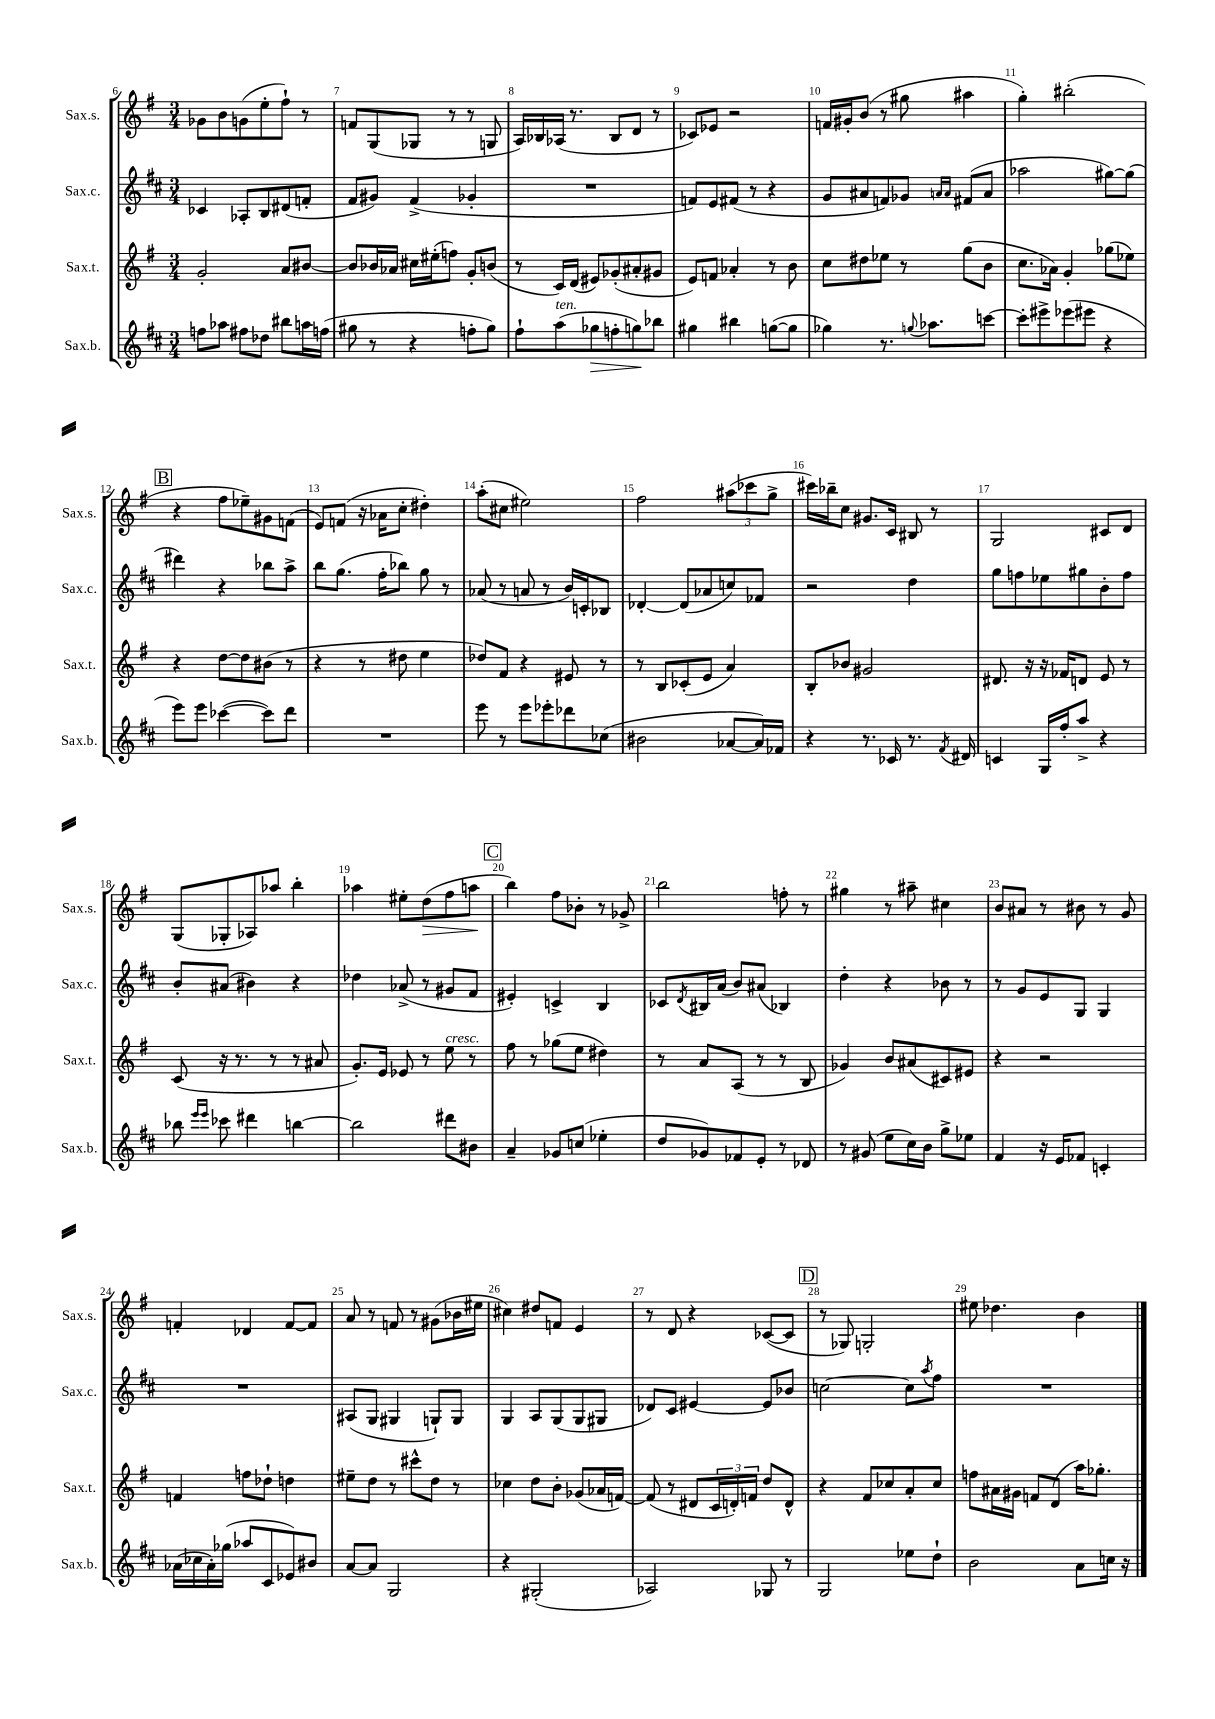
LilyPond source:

<<
\new StaffGroup <<
\new Staff = "s0" \with { instrumentName = "Sax.s." shortInstrumentName = "Sax.s." } {
    \clef treble \key g \major \numericTimeSignature \time 3/4
    ges'8 b'8 g'8( e''8-. fis''8-!) r8 |
    f'8 g8( ges8 r8 r8 g8 |
    a16) bes16 aes16( r8. bes8 d'8 r8 |
    ces'8) ees'8 r2 |
    f'16 gis'16-. b'8( r8 gis''8 ais''4 |
    g''4-.) bis''2-.( |
    \mark \markup { \box "B" } r4 fis''8 ees''8--) gis'8 f'8( |
    e'8) f'8( r16 aes'16 c''8-. dis''4-.) |
    a''8-.( cis''8 eis''2) |
    fis''2 \tuplet 3/2 { ais''8( ces'''8 g''8-> } |
    cis'''16) bes''16-- c''8 gis'8. c'16 bis8 r8 |
    g2 cis'8 d'8 |
    g8( ges8-. aes8) aes''8 b''4-. |
    aes''4 eis''8-. d''8\>( fis''8 a''8\! |
    \mark \markup { \box "C" } b''4) fis''8 bes'8-. r8 ges'8-> |
    b''2 f''8-. r8 |
    gis''4 r8 ais''8-- cis''4 |
    b'8 ais'8 r8 bis'8 r8 g'8 |
    f'4-. des'4 f'8~ f'8 |
    a'8 r8 f'8 r8 gis'8( bes'16 eis''16 |
    cis''4) dis''8 f'8 e'4 |
    r8 d'8 r4 ces'8~( ces'8 |
    \mark \markup { \box "D" } r8 ges8) g2-. |
    eis''8 des''4. b'4 \bar "|." |
}
\new Staff = "s1" \with { instrumentName = "Sax.c." shortInstrumentName = "Sax.c." } {
    \clef treble \key d \major \numericTimeSignature \time 3/4
    ces'4 aes8-. b8 dis'8( f'8-. |
    fis'8 gis'8) fis'4->( ges'4-. |
    R2. |
    f'8) e'8 fis'8( r8 r4 |
    g'8 ais'8 f'8) ges'8 \grace { a'16 a'16 } fis'8( a'8 |
    aes''2 gis''8~) gis''8( |
    \mark \markup { \box "B" } dis'''4) r4 bes''8 a''8-> |
    b''8 g''8.( fis''16-. bes''8) g''8 r8 |
    aes'8( r8 a'8 r8 b'16) c'16-. bes8 |
    des'4~-. des'8( aes'8 c''8) fes'8 |
    r2 d''4 |
    g''8 f''8 ees''8 gis''8 b'8-. f''8 |
    b'8-. ais'8( bis'4) r4 |
    des''4 aes'8->( r8 gis'8 fis'8 |
    \mark \markup { \box "C" } eis'4-.) c'4-> b4 |
    ces'8 \acciaccatura { d'8 } bis16 a'16( b'8) ais'8( bes4) |
    d''4-. r4 bes'8 r8 |
    r8 g'8 e'8 g8 g4 |
    R2. |
    ais8( g8 gis4 g8-!) g8 |
    g4 a8 g8( g8 gis8 |
    des'8) cis'8 eis'4~ eis'8 bes'8 |
    \mark \markup { \box "D" } c''2~ c''8 \acciaccatura { a''8 } fis''8 |
    R2. \bar "|." |
}
\new Staff = "s2" \with { instrumentName = "Sax.t." shortInstrumentName = "Sax.t." } {
    \clef treble \key g \major \numericTimeSignature \time 3/4
    g'2-. a'8 bis'8~ |
    bis'8 bes'16 aes'16 cis''16 eis''16-.( f''8) g'8-. b'8( |
    r8 c'16) d'16( eis'8) ges'8-.( ais'8-. gis'8 |
    e'8) f'8 aes'4-. r8 b'8 |
    c''8 dis''8 ees''8 r8 g''8( b'8 |
    c''8. aes'16) g'4-. ges''8( ees''8) |
    \mark \markup { \box "B" } r4 d''8~ d''8 bis'8( r8 |
    r4 r8 dis''8 e''4 |
    des''8) fis'8 r4 eis'8 r8 |
    r8 b8 ces'8-.( e'8 a'4) |
    b8-. bes'8 gis'2 |
    dis'8. r16 r16 fes'16 d'8 e'8 r8 |
    c'8( r16 r8. r8 r8 ais'8 |
    g'8.-.) e'16 ees'8 r8 e''8^\markup { \italic "cresc." } r8 |
    \mark \markup { \box "C" } fis''8 r8 ges''8( e''8 dis''4) |
    r8 a'8 a8( r8 r8 b8 |
    ges'4) b'8 ais'8( cis'8) eis'8 |
    r4 r2 |
    f'4 f''8 des''8-! d''4 |
    eis''8-- d''8 r8 cis'''8-^ d''8 r8 |
    ces''4 d''8 b'8-. ges'8( aes'16 f'16~) |
    f'8( r8 dis'8 \tuplet 3/2 { c'16 d'16-.) f'16 } d''8 d'8-^ |
    \mark \markup { \box "D" } r4 fis'8 ces''8 a'8-. ces''8 |
    f''8 ais'16 gis'16 f'8 d'8( a''16) ges''8.-. \bar "|." |
}
\new Staff = "s3" \with { instrumentName = "Sax.b." shortInstrumentName = "Sax.b." } {
    \clef treble \key d \major \numericTimeSignature \time 3/4
    f''8 aes''8 fis''8 des''8 bis''8 a''16 f''16( |
    gis''8 r8 r4 f''8-. gis''8) |
    fis''8-! a''8^\markup { \italic "ten." }( ges''8\> f''8-. g''8\!) bes''8 |
    gis''4 bis''4 g''8~( g''8 |
    ges''4) r8. \appoggiatura { g''8 } aes''8. c'''8~ |
    c'''8-. eis'''8-> ees'''8( eis'''8 r4 |
    \mark \markup { \box "B" } e'''8) e'''8 ces'''4~( ces'''8) d'''8 |
    R2. |
    e'''8 r8 e'''8 ees'''8-. des'''8 ces''8( |
    bis'2 aes'8~ aes'16) fes'16 |
    r4 r8. ces'16 r8. \acciaccatura { fis'8 } dis'16 |
    c'4 g16 fis''16-. a''8-> r4 |
    bes''8 \grace { e'''16 e'''16 } ces'''8 dis'''4 b''4~ |
    b''2 dis'''8 bis'8 |
    \mark \markup { \box "C" } a'4-- ges'8 c''8( ees''4-. |
    d''8 ges'8) fes'8 e'8-. r8 des'8 |
    r8 gis'8( e''8 cis''16) b'16 g''8-> ees''8 |
    fis'4 r16 e'16 fes'8 c'4-. |
    aes'16( ces''16 aes'16-.) ges''16( aes''8 cis'8 ees'8) bis'8 |
    a'8~ a'8 g2 |
    r4 gis2-.( |
    aes2) ges8 r8 |
    \mark \markup { \box "D" } g2 ees''8 d''8-! |
    b'2 a'8 c''16 r16 \bar "|." |
}
>>
>>
\layout { \context { \Score currentBarNumber = #6 \override BarNumber.break-visibility = ##(#f #t #t) barNumberVisibility = #all-bar-numbers-visible } }
